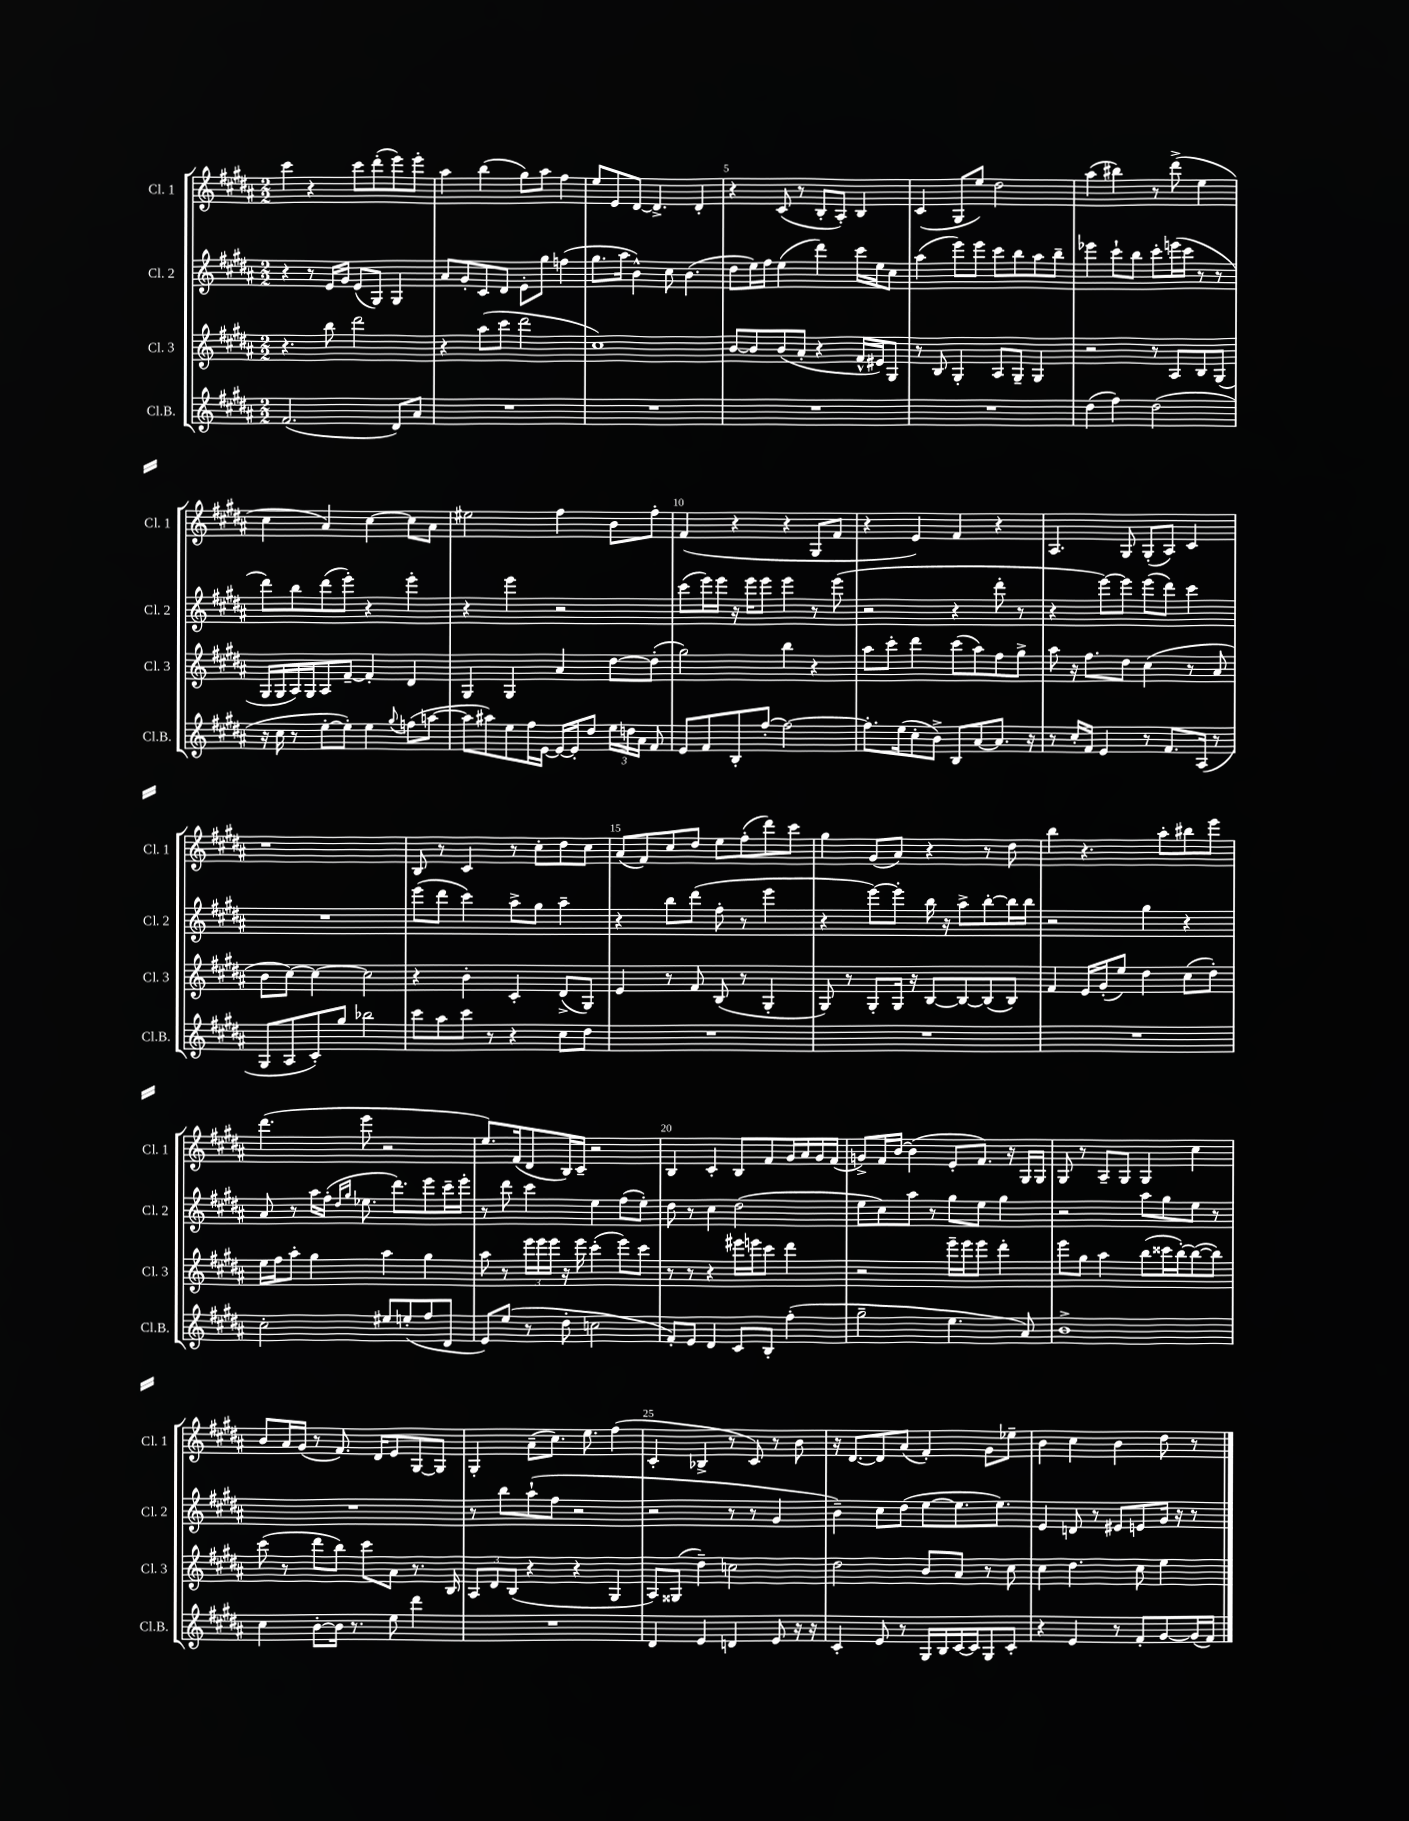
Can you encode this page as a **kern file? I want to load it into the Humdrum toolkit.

**kern	**kern	**kern	**kern
*staff4	*staff3	*staff2	*staff1
*clefG2	*clefG2	*clefG2	*clefG2
*k[f#c#g#d#a#]	*k[f#c#g#d#a#]	*k[f#c#g#d#a#]	*k[f#c#g#d#a#]
*M2/2	*M2/2	*M2/2	*M2/2
(2.f#	4.r	4r	4ccc#
.	.	8r	4r
.	8bb	16e	.
.	.	16g#	.
.	2ddd#	(8e	8ccc#
.	.	8G#)	(8ddd#'
8d#)	.	4G#	8eee)
8a#	.	.	8eee'
=	=	=	=
1r	4r	8a#	4aa#
.	.	8g#'	.
.	(8aa#	8c#	(4bb
.	8ccc#	8d#	.
.	2ddd#	8e'	8gg#)
.	.	8gg#	8aa#
.	.	(4ff	4ff#
=	=	=	=
1r	1cc#)	8.gg#	8ee
.	.	.	8e
.	.	16aa#	.
.	.	4b^^)	[8d#
.	.	.	4.d#^]
.	.	8cc#	.
.	.	(4.b	.
.	.	.	4d#'
=	=	=	=
1r	[8b	8dd#	4r
.	8b]	16ee)	.
.	.	16ff#	.
.	(8b	(4ee	(8c#
.	8a#'	.	8r
.	4r	4ddd#)	8B'
.	.	.	8A#')
.	16f#^^	16ccc#	4B
.	16e#)	16ee	.
.	8G#	8cc#	.
=	=	=	=
1r	8r	(4aa#	(4c#
.	8B	.	.
.	4G#'	8eee)	8G#
.	.	8eee	8ee)
.	8A#	8ccc#	2dd#
.	8G#~	8bb	.
.	4G#	8aa#	.
.	.	8bb~	.
=	=	=	=
(4dd#	2r	4eee-	(4aa#
4ff#)	.	8ccc#`	4bb#)
.	.	8bb	.
(2dd#	8r	8ccc#'	8r
.	8A#	(16eee	(8ddd#^
.	.	16ccc#	.
.	8B	8r	4ee
.	(8G#	8r	.
=	=	=	=
16r	16G#	8ddd#)	4cc#
16cc#	16G#	.	.
8r	16A#)	8bb	.
.	16G#	.	.
[8ee'	8A#	(8ddd#	4a#)
8ee'])	[8f#~	8eee')	.
4ee	4f#']	4r	[4cc#
8qqgg#	.	.	.
(8ff	4d#	4eee'	8cc#]
[8aa	.	.	8a#
=	=	=	=
8aa]	4G#	4r	2ee#
8aa#)	.	.	.
8ee	4G#	4eee	.
16ff#	.	.	.
[16e	.	.	.
16e_	4a#	2r	4ff#
16e']	.	.	.
8dd#	.	.	.
24ee	[8dd#	.	8b
24dd	.	.	.
24a#	.	.	.
8f#	(8dd#']	.	8ff#'
=	=	=	=
8e	2gg#)	(8ccc#	(4f#
8f#	.	16eee)	.
.	.	16eee	.
8B'	.	16r	4r
.	.	16eee	.
[8ff#'	.	8eee	.
2ff#_	4bb	4eee	4r
.	4r	8r	8G#
.	.	(8eee	8f#
=	=	=	=
8.ff#']	8aa#	2r	4r
.	8ccc#'	.	.
(16ee	.	.	.
8cc#'	4ddd#	.	4e)
8b^)	.	.	.
8B	(8ccc#	4r	4f#
[8a#	8aa#)	.	.
8.a#]	8ff#	8ddd#'	4r
.	8gg#^	8r	.
16r	.	.	.
=	=	=	=
8r	8aa#	4r	4.A#
16cc#'	16r	.	.
16f#	8.ff#	.	.
4e	.	[8eee)	.
.	8dd#	8eee]	8G#
8r	(4cc#	(8eee	(8G#'
8.f#	.	8ddd#)	8A#)
.	8r	4ccc#	4c#
(16A#	.	.	.
8r	8a#	.	.
=	=	=	=
8G#	8b	1r	1r
8A#	[8cc#)	.	.
8c#')	4cc#_	.	.
8gg#	.	.	.
2bb-	2cc#]	.	.
=	=	=	=
8ccc#	4r	(8eee	8B
8aa#	.	8ddd#	8r
8ccc#	4b'	4ccc#)	4c#
8r	.	.	.
4r	4c#'	8aa#^	8r
.	.	8gg#	8cc#'
8cc#	(8d#^	4aa#~	8dd#
8dd#	8G#)	.	8cc#
=	=	=	=
1r	4e	4r	(8a#
.	.	.	8f#)
.	8r	8bb	8cc#
.	8f#	(8ddd#	8dd#
.	(8B	8ff#'	8ee
.	8r	8r	(8ff#'
.	4G#'	4eee	8ddd#)
.	.	.	8ccc#
=	=	=	=
1r	8G#)	4r	4gg#
.	8r	.	.
.	8G#'	[8eee)	(8g#
.	16G#	8eee']	8a#)
.	16r	.	.
.	[8B	16bb	4r
.	.	16r	.
.	8B_	8aa#^	.
.	(8B]	[8bb'	8r
.	8B)	16bb]	8dd#
.	.	16bb	.
=	=	=	=
1r	4f#	2r	4bb
.	16e	.	4.r
.	(16g#'	.	.
.	8ee)	.	.
.	4dd#	4gg#	.
.	.	.	8aa#'
.	(8cc#	4r	8bb#
.	8dd#')	.	8eee
=	=	=	=
2cc#'	16ee	8a#	(4.ddd#
.	16ff#	.	.
.	8aa#'	8r	.
.	4gg#	16aa#	.
.	.	(16ff#'	.
.	.	16qqdd#	.
.	.	16qqgg#	.
.	.	8.ee-	8eee
8ee#	4aa#	.	2r
.	.	8.ddd#)	.
(8ee'	.	.	.
8ff#	4gg#	8eee	.
8d#	.	16ccc#~	.
.	.	16eee'	.
=	=	=	=
8e)	8aa#	8r	8.ee)
(8ee	8r	8ddd#	.
.	.	.	(16f#
8r	24eee	4ccc#	8d#
.	24eee	.	.
.	24eee	.	.
8dd#'	16r	.	16B)
.	16eee	.	16c#~
2cc	(4ccc#'	4ee	2r
.	8eee)	(8ff#	.
.	8ccc#	8ee')	.
=	=	=	=
8f#')	8r	8dd#	4B
8e	8r	8r	.
4d#	4r	4cc#	4c#'
8c#	16eee#	(2dd#	8B
.	16eee	.	.
8B'	8ccc#	.	8f#
(4ff#'	4ddd#	.	16g#
.	.	.	16a#
.	.	.	16g#
.	.	.	(16f#
=	=	=	=
2gg#~	2r	8ee	8g^)
.	.	8cc#)	16f#
.	.	.	[16b
.	.	8aa#	(4b]
.	.	8r	.
4.ee	16eee~	8gg#	8e'
.	16eee	.	.
.	8eee	8ee	8.f#)
.	4ddd#'	4gg#	.
.	.	.	16r
8a#)	.	.	16G#
.	.	.	16G#
=	=	=	=
1b^	8eee	2r	8G#
.	8gg#	.	8r
.	4aa#	.	8A#~
.	.	.	8G#
.	(8bb	8aa#	4G#
.	16ccc##	8gg#	.
.	[16bb')	.	.
.	(8bb_	8ee	4cc#
.	8bb])	8r	.
=	=	=	=
4cc#	(8ccc#	1r	8b
.	8r	.	16a#
.	.	.	(16g#
[8b'	8ddd#	.	8r
16b]	8bb)	.	8.f#)
8.r	.	.	.
.	8ccc#	.	.
.	.	.	16d#
8ee	8a#	.	8e
4ddd#	8.r	.	[8G#
.	.	.	8G#]
.	16B	.	.
=	=	=	=
1r	12A#	8r	4G#'
.	12d#	.	.
.	.	8bb	.
.	(12B	.	.
.	4r	(8aa#`	(8a#~
.	.	8ff#	8.cc#)
.	4r	2r	.
.	.	.	8.ee
.	4G#	.	(4ff#
=	=	=	=
4d#	8A#)	2r	4c#'
.	(8G##	.	.
4e	4dd#~)	.	4B-^
4d	2cc	8r	8r
.	.	8r	8c#)
8e	.	4g#	8r
16r	.	.	8b
16r	.	.	.
=	=	=	=
4c#'	2dd#	4b~)	16r
.	.	.	[8.d#
8e	.	8cc#	8d#]
8r	.	(8dd#	(8a#
16G#	8b	[8ee	4f#')
16B	.	.	.
[16c#	8a#	8.ee]	.
16c#]	.	.	.
8G#	8r	.	8g#
.	.	8.ee)	.
8c#'	8cc#	.	8ee-~
=	=	=	=
4r	4cc#	4e	4b
4e	4.dd#	8d	4cc#
.	.	8r	.
8r	.	8e#	4b
8f#'	8cc#	8e	.
[8g#	4ee	16g#	8dd#
.	.	16r	.
(16g#]	.	8r	8r
16f#)	.	.	.
==	==	==	==
*-	*-	*-	*-
